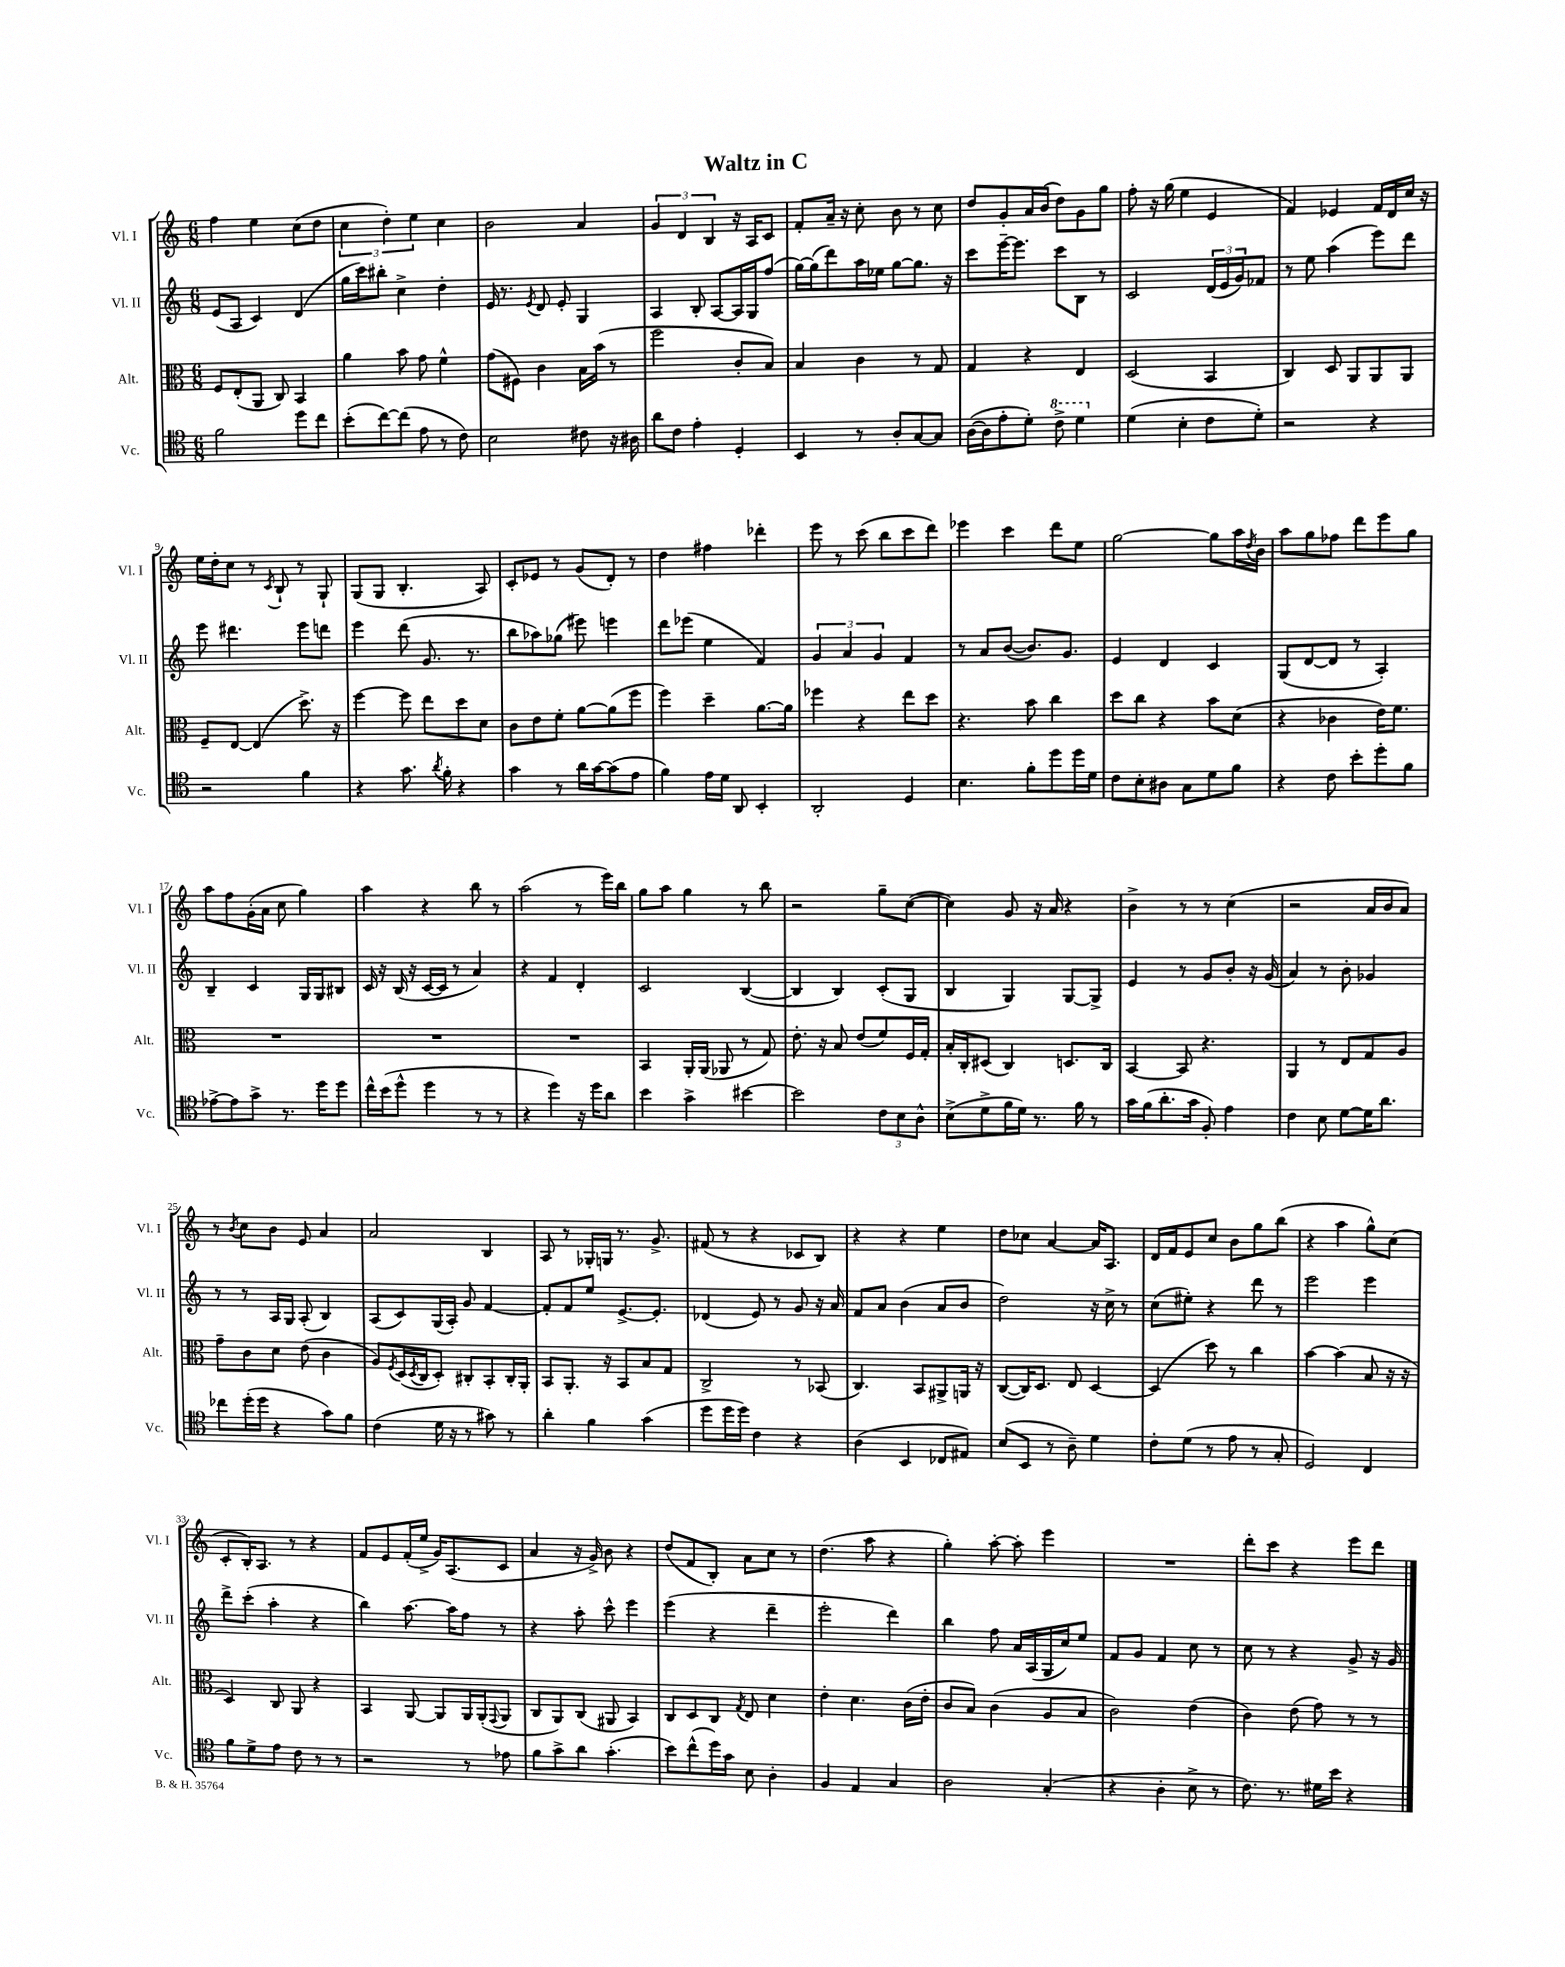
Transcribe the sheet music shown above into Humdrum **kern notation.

**kern	**kern	**kern	**kern
*staff4	*staff3	*staff2	*staff1
*clefC4	*clefC3	*clefG2	*clefG2
*k[]	*k[]	*k[]	*k[]
*M6/8	*M6/8	*M6/8	*M6/8
2f	8F	(8e	4ff
.	(8E'	8A	.
.	8AA	4c)	4ee
.	8C)	.	.
8dd	4BB	(4d	(8cc
8cc	.	.	8dd
=	=	=	=
(8b'	4a	16gg	6cc
.	.	16ccc)	.
[8cc)	.	8bb#'	.
.	.	.	6dd')
(8cc]	8b	4cc^	.
.	.	.	6ee
8e	8g	.	.
8r	4f^^	4dd'	4cc
8c)	.	.	.
=	=	=	=
2B	(8g	16e	2b
.	.	8.r	.
.	8F#)	.	.
.	.	8qe	.
.	4c	8d	.
.	.	8e'	.
8c#	16B	4G	4a
.	(16b	.	.
16r	8r	.	.
16A#	.	.	.
=	=	=	=
8a	2ff	4A	6g
8c	.	.	.
.	.	.	6d
4e'	.	8B'	.
.	.	.	6B
.	.	[8A	.
4D'	8c'	16A]	16r
.	.	16G	16A
.	8B)	(8ff	8c
=	=	=	=
4BB	4B	[16gg)	8f'
.	.	(16gg]	.
.	.	8ddd)	16a~
.	.	.	16r
8r	4c	16aa	8cc'
.	.	16ee-	.
8A'	.	[8gg	8b
[8G	8r	8.gg]	8r
8G]	8G	.	8cc
.	.	16r	.
=	=	=	=
([16A	4G	8ccc	8dd
16A]	.	.	.
8e'	.	[16eee~	8g'
.	.	8.eee]	.
8d')	4r	.	16a
.	.	.	(16b
8cc^	.	8ccc	8dd)
4dd	4E	8B	8g
.	.	8r	8gg
=	=	=	=
(4d	(2D	2c	8ff'
.	.	.	16r
.	.	.	(16gg
4B'	.	.	4ee
8c	4BB	(24d	4e
.	.	24e	.
.	.	24g)	.
8d')	.	8f-	.
=	=	=	=
2r	4C)	8r	4f)
.	.	8ee	.
.	8D	(4aa	4e-
.	8AA	.	.
4r	8AA	8eee)	16f
.	.	.	16d
.	8AA	8ddd	16cc
.	.	.	16r
=	=	=	=
2r	8F~	8eee	16ee
.	.	.	16dd'
.	[8E	4.ddd#	8cc
.	(4E]	.	8r
.	.	.	8qc
.	.	.	8B`
4f	8.dd^)	8eee	8r
.	.	8ddd	8G`
.	16r	.	.
=	=	=	=
4r	[4ff	4eee	(8G
.	.	.	8G
8.g	8ff]	(8ddd	4.B'
.	8ee	8.g	.
8qa	.	.	.
16f'	.	.	.
4r	8dd	.	.
.	.	8.r	.
.	8d	.	8A)
=	=	=	=
4g	8c	8bb	8c'
.	8e	8aa-)	8e-
8r	8f'	(8gg-	8r
16a	[8a	8eee#)	(8g
[16g	.	.	.
(8g]	(8a]	4eee	8d')
8e	8ff	.	8r
=	=	=	=
4f)	4ff)	8ddd	4dd
.	.	(8eee-	.
16e	4dd~	4ee	4ff#
16d	.	.	.
8AA	.	.	.
4BB'	[8.a	4f)	4ddd-'
.	16a]	.	.
=	=	=	=
2AA'	4ff-	6g	8eee
.	.	.	8r
.	.	6a	.
.	4r	.	(8ccc
.	.	6g	.
.	.	.	8bb
4D	8ee	4f	8ccc
.	8dd	.	8ddd)
=	=	=	=
4.B	4.r	8r	4eee-
.	.	8a	.
.	.	([8b	4ccc
8f'	8b	8.b])	.
8dd	4cc	.	8ddd
.	.	8.g	.
16dd	.	.	8ee
16d	.	.	.
=	=	=	=
8c	8dd	4e	[2gg
8B'	8cc	.	.
8A#	4r	4d	.
8G	.	.	.
8d	8b	4c	8gg]
8f	(8d	.	16aa
.	.	.	8qdd
.	.	.	16b
=	=	=	=
4r	4r	(8G	8aa
.	.	[8d	8gg
8c	4c-	8d]	8ff-
8b'	.	8r	8ddd
8dd'	16e)	4A')	8eee
.	8.f	.	.
8f	.	.	8gg
=	=	=	=
[8e-^	2.r	4B~	8aa
8e-]	.	.	8ff
8g^	.	4c	(16g'
.	.	.	16a
8.r	.	.	8cc
.	.	16G	4gg)
16dd	.	16G	.
8dd	.	8B#	.
=	=	=	=
16cc^^	2.r	16c	4aa
(16b	.	16r	.
8dd^^	.	(16B	.
.	.	16r	.
4dd	.	[16c	4r
.	.	16c]	.
.	.	8r	.
8r	.	4a)	8bb
8r	.	.	8r
=	=	=	=
4r	2.r	4r	(2aa
4dd)	.	4f	.
16r	.	4d'	8r
16dd	.	.	.
8a	.	.	16eee)
.	.	.	16bb
=	=	=	=
4b	4BB	2c	8gg
.	.	.	8aa
4g^	16AA'	.	4gg
.	(16AA	.	.
.	8AA-	.	.
[4b#	8r	([4B	8r
.	8G)	.	8bb
=	=	=	=
2b#]	8.e'	4B]	2r
.	16r	.	.
.	8B	4B)	.
.	(8e	.	.
12c	8f)	(8c'	8gg~
12B	.	.	.
.	16F	8G	([8cc
12A^^	.	.	.
.	16G'	.	.
=	=	=	=
(8B^	16B'	4B	4cc])
.	16C'	.	.
8d^	(8D#	.	.
16f	4C)	4G)	8g
16d)	.	.	.
8.r	.	.	16r
.	.	.	16a
.	8.D	[8G	4r
16f	.	.	.
8r	.	8G^]	.
.	16C	.	.
=	=	=	=
16g	[4BB	4e	4b^
(16f	.	.	.
8.a'	.	.	.
.	8BB]	8r	8r
16g	.	.	.
8F')	4.r	8g	8r
4e	.	8b'	(4cc
.	.	16r	.
.	.	(16g	.
=	=	=	=
4c	4AA	4a)	2r
8B	8r	8r	.
[8d	8E	8b'	.
16d]	8G	4g-	16a
8.a	.	.	16b
.	8A	.	8a)
=	=	=	=
8cc-	8g~	8r	8r
.	.	.	8qb
(16dd'	8c	8r	8cc
16dd	.	.	.
4r	8d	16A	8b
.	.	16G	.
.	(8e	(8A'	8e
8g)	4c	4B)	4a
8f	.	.	.
=	=	=	=
(4c	8A)	(8A	2a
.	8qF	.	.
.	(16D	8c)	.
.	8qD	.	.
.	16C	.	.
16d	8D')	(16G	.
16r	.	16A')	.
8r	8C#'	8g	.
8g#)	8BB'	[4f	4B
8r	16C#'	.	.
.	16AA'	.	.
=	=	=	=
4a'	8BB	8f']	8A
.	8.AA'	8f	8r
4f	.	8ee	16G-'
.	16r	.	16G
.	8BB	[8.e^	8.r
(4g	8B	.	.
.	.	8.e']	8.g^
.	8G	.	.
=	=	=	=
8dd	2C^	(4d-	(8f#
16dd	.	.	8r
16dd)	.	.	.
4c	.	8e)	4r
.	.	8r	.
4r	8r	8g	8c-
.	(8BB-	16r	8B)
.	.	16a	.
=	=	=	=
(4A	4.C)	8f	4r
.	.	8a	.
4BB	.	(4b	4r
.	8BB	.	.
8C-	8AA#^	8a	4ee
8E#)	16AA	8b	.
.	16r	.	.
=	=	=	=
(8B	([8C	2dd)	8dd
8BB	16C])	.	8cc-
.	8.D	.	.
8r	.	.	[4a
8A~)	8E	.	.
4d	[4D	16r	16a]
.	.	16cc^	8.A
.	.	8r	.
=	=	=	=
8c'	(4D]	(8cc	16d
.	.	.	16f
(8d	.	8ee#')	8e
8r	8dd)	4r	8cc
8e	8r	.	8b
8r	4cc	8ddd	8gg
8G'	.	8r	(8bb
=	=	=	=
2D)	[4b	2eee	4r
.	(4b]	.	4aa
4C	8B	4eee	8gg^^)
.	16r	.	(8cc
.	16r	.	.
=	=	=	=
8f	4D)	8ddd^	8c'
8d^	.	(8ccc'	16B')
.	.	.	8.A
8e	8C	4aa'	.
8c	8AA	.	8r
8r	4r	4r	4r
8r	.	.	.
=	=	=	=
2r	4BB	4bb)	8f
.	.	.	8e
.	[8AA	[8.aa	(16f'
.	.	.	16ee^
.	8AA]	.	16g)
.	.	16aa]	(8.A
8r	16AA	8ff	.
.	(16AA'	.	.
.	8qqGG	.	.
8e-	8AA	8r	8c
=	=	=	=
8f	8C	4r	4a
8g^	8AA)	.	.
8a	(8C	8aa'	16r
.	.	.	16g^)
(4.g'	8AA#	8ccc^^	8b
.	4BB)	4eee	4r
=	=	=	=
8b)	8C	(4eee	(8dd
(8cc^^	8D	.	8f
16dd)	8C	4r	8B')
16g	.	.	.
.	8qG	.	.
8B	8E	.	8a
4A'	4d	4ddd~	8cc
.	.	.	8r
=	=	=	=
4F	4e'	2eee'	(4.dd
4E	4.d	.	.
.	.	.	8aa
4G	.	4ddd)	4r
.	(16c	.	.
.	16e'	.	.
=	=	=	=
2A	8c	4bb	4gg')
.	8B)	.	.
.	(4c	8ff	[8aa'
.	.	16a	8aa']
.	.	(16A	.
(4G'	8A	16G	4eee
.	.	16cc)	.
.	8B	8ee	.
=	=	=	=
4r	2c)	8f	2.r
.	.	8g	.
4A'	.	4f	.
8B^	(4e	8cc	.
8r	.	8r	.
=	=	=	=
8.c)	4c)	8cc	8ddd'
.	.	8r	8ccc
8.r	.	.	.
.	(8e	4r	4r
16d#	8g)	.	.
16b	.	.	.
4r	8r	8g^	8eee
.	8r	16r	8ddd
.	.	16g	.
==	==	==	==
*-	*-	*-	*-
